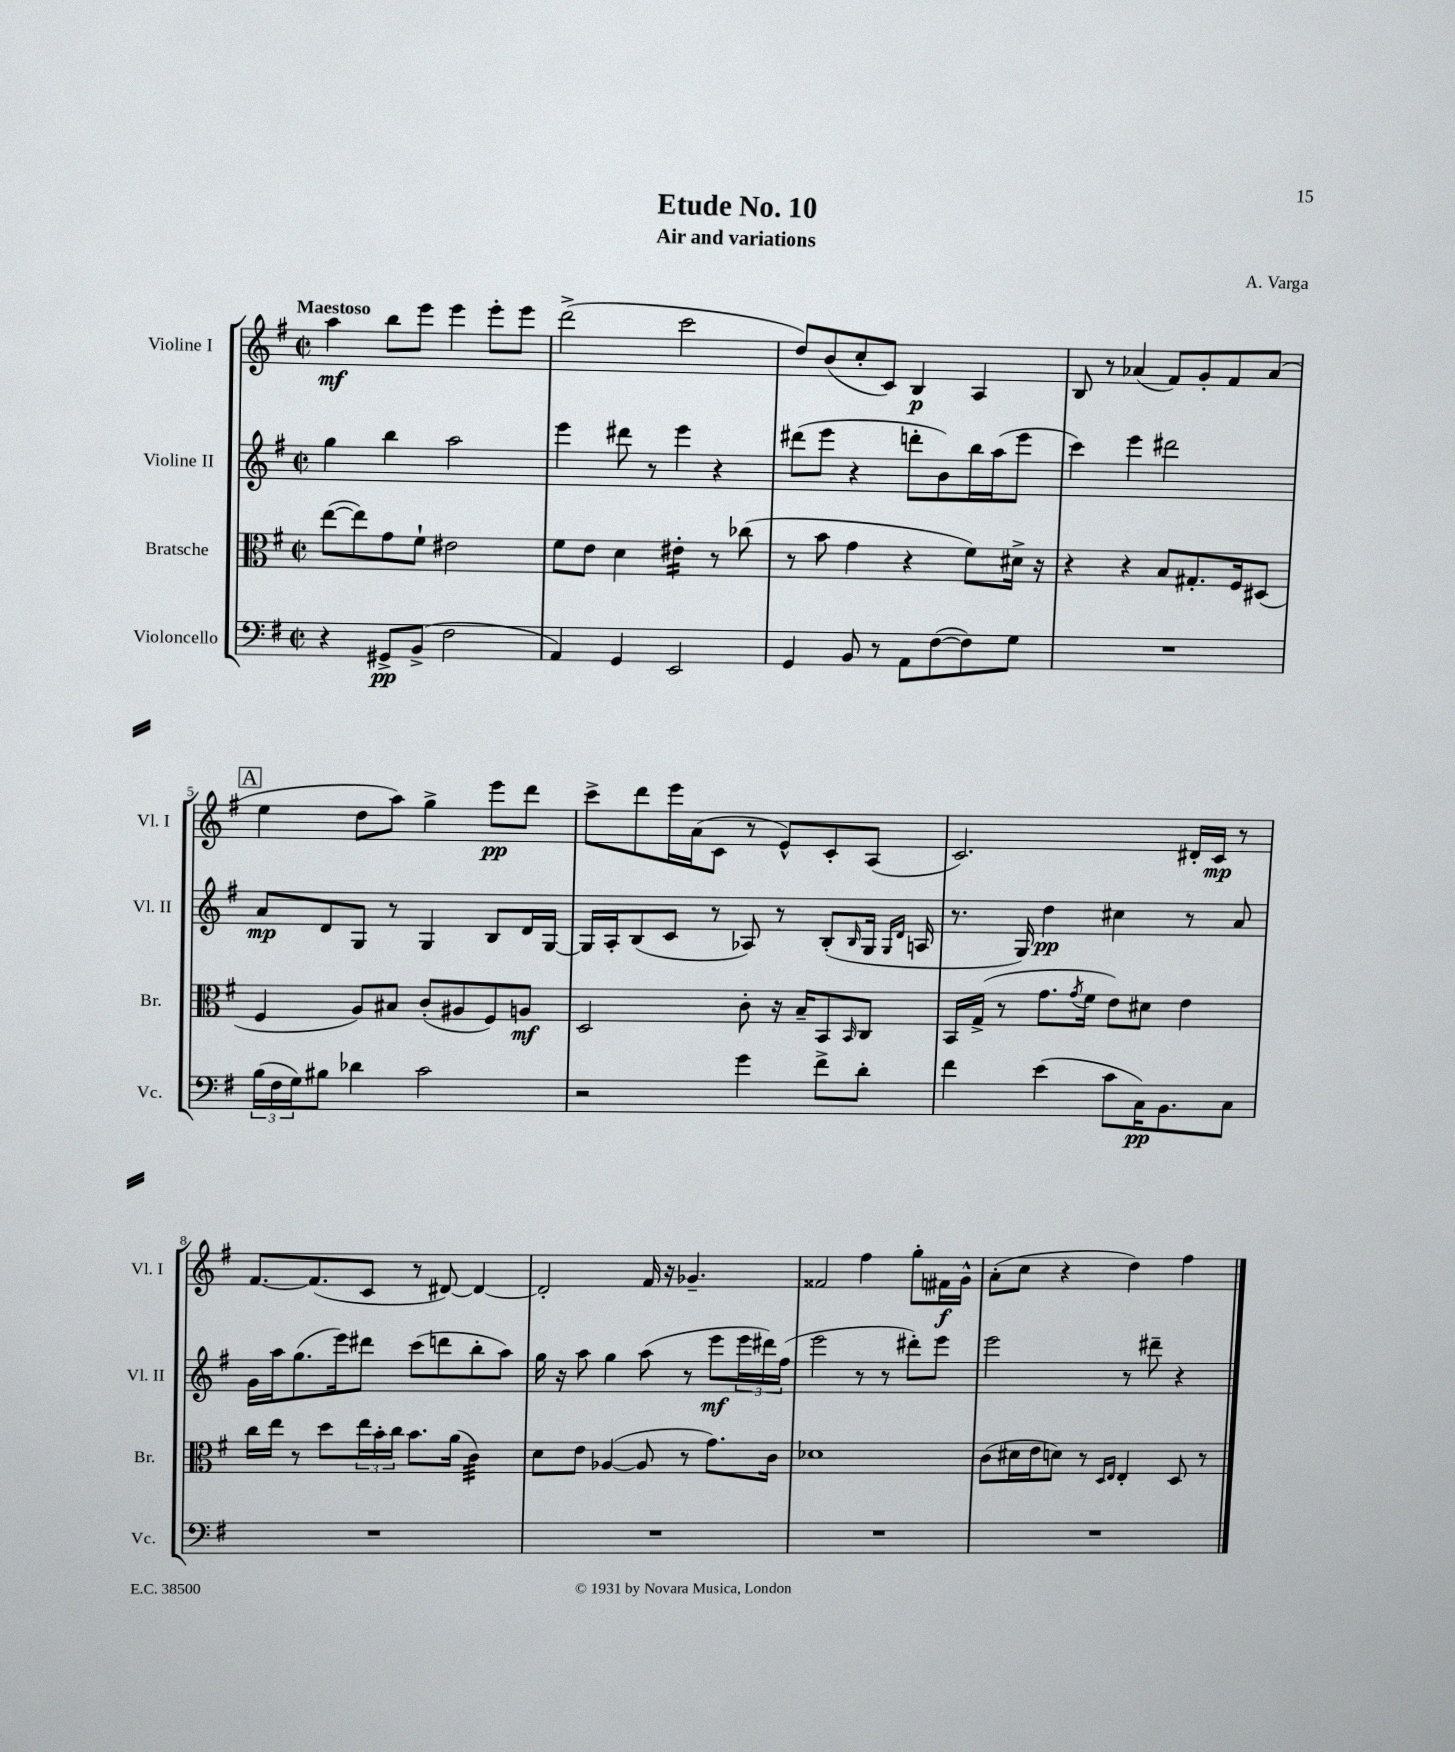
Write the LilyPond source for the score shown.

\header { title = "Etude No. 10" composer = "A. Varga" subtitle = "Air and variations" }
<<
\new StaffGroup <<
\new Staff = "s0" \with { instrumentName = "Violine I" shortInstrumentName = "Vl. I" } {
    \clef treble \key g \major \defaultTimeSignature \time 2/2 \tempo "Maestoso"
    a''4\mf b''8 e'''8 e'''4 e'''8-. e'''8 |
    d'''2->( c'''2 |
    d''8) b'8( c''8-. c'8) b4\p a4 |
    b8 r8 aes'4( fis'8) g'8-. fis'8 aes'8( |
    \mark \markup { \box "A" } e''4 d''8 a''8) g''4-> e'''8\pp d'''8 |
    c'''8-> d'''8 e'''16 a'16( c'8 r8 e'8-^) c'8-. a8( |
    c'2.) dis'16-. c'16\mp r8 |
    fis'8.~ fis'8.( c'8 r8 dis'8~) dis'4~ |
    dis'2-. fis'16 r16 ges'4.-- |
    fisis'2 fis''4 g''8-. fis'16\f g'16-^ |
    a'8-.( c''8 r4 d''4) fis''4 \bar "|." |
}
\new Staff = "s1" \with { instrumentName = "Violine II" shortInstrumentName = "Vl. II" } {
    \clef treble \key g \major \defaultTimeSignature \time 2/2
    g''4 b''4 a''2 |
    e'''4 dis'''8 r8 e'''4 r4 |
    dis'''8( e'''8 r4 d'''8-. b'8) b''16 a''16( e'''8 |
    c'''4) e'''4 dis'''2 |
    \mark \markup { \box "A" } a'8\mp d'8 g8 r8 g4 b8 d'16 g16~ |
    g16 a16-. b8( c'8 r8 aes8) r8 b8-.( \grace { b16 } g16 \grace { g16 d'16 } a16 |
    r8. g16) d''4\pp cis''4 r8 a'8 |
    g'16 a''16 g''8.( e'''16) dis'''8 c'''8( d'''8 b''8-. a''8) |
    g''16 r16 a''8 g''4 a''8( r8 e'''8\mf \tuplet 3/2 { e'''16 dis'''16) fis''16( } |
    e'''2 r8 r8 dis'''8-.) e'''8 |
    e'''2 r8 dis'''8-- r4 \bar "|." |
}
\new Staff = "s2" \with { instrumentName = "Bratsche" shortInstrumentName = "Br." } {
    \clef alto \key g \major \defaultTimeSignature \time 2/2
    e''8~( e''8) g'8 fis'8-! eis'2 |
    fis'8 e'8 d'4 eis'4:16-. r8 ces''8( |
    r8 b'8 g'4 r4 fis'8) dis'16-> r16 |
    r4 r4 b8 gis8.-. fis16 dis8( |
    \mark \markup { \box "A" } fis4 a8) bis8 c'8-.( ais8 fis8) a8\mf |
    d2 c'8-. r16 b16-- b,8 \grace { b,16 } c8 |
    b,16 g16->( r8 g'8. \acciaccatura { g'8 } fis'16 e'8) dis'8 e'4 |
    c''16 e''16 r8 d''8 \tuplet 3/2 { e''16 b'16-. c''16 } b'8. a'16( c'4:32) |
    d'8 e'8 aes4~( aes8 r8 g'8.) c'16 |
    des'1 |
    c'8( dis'16 e'16 d'8) r8 \grace { d16 e16 } e4-. d8 r8 \bar "|." |
}
\new Staff = "s3" \with { instrumentName = "Violoncello" shortInstrumentName = "Vc." } {
    \clef bass \key g \major \defaultTimeSignature \time 2/2
    r4 gis,8->\pp b,8->( fis2 |
    a,4) g,4 e,2 |
    g,4 b,8 r8 a,8 fis8~( fis8) g8 |
    R1 |
    \mark \markup { \box "A" } \tuplet 3/2 { b16( fis16 g16) } bis8 des'4 c'2 |
    r2 g'4 fis'8-> d'8-. |
    fis'4 e'4( c'8 c16\pp) b,8. c8 |
    R1 |
    R1 |
    R1 |
    R1 \bar "|." |
}
>>
>>
